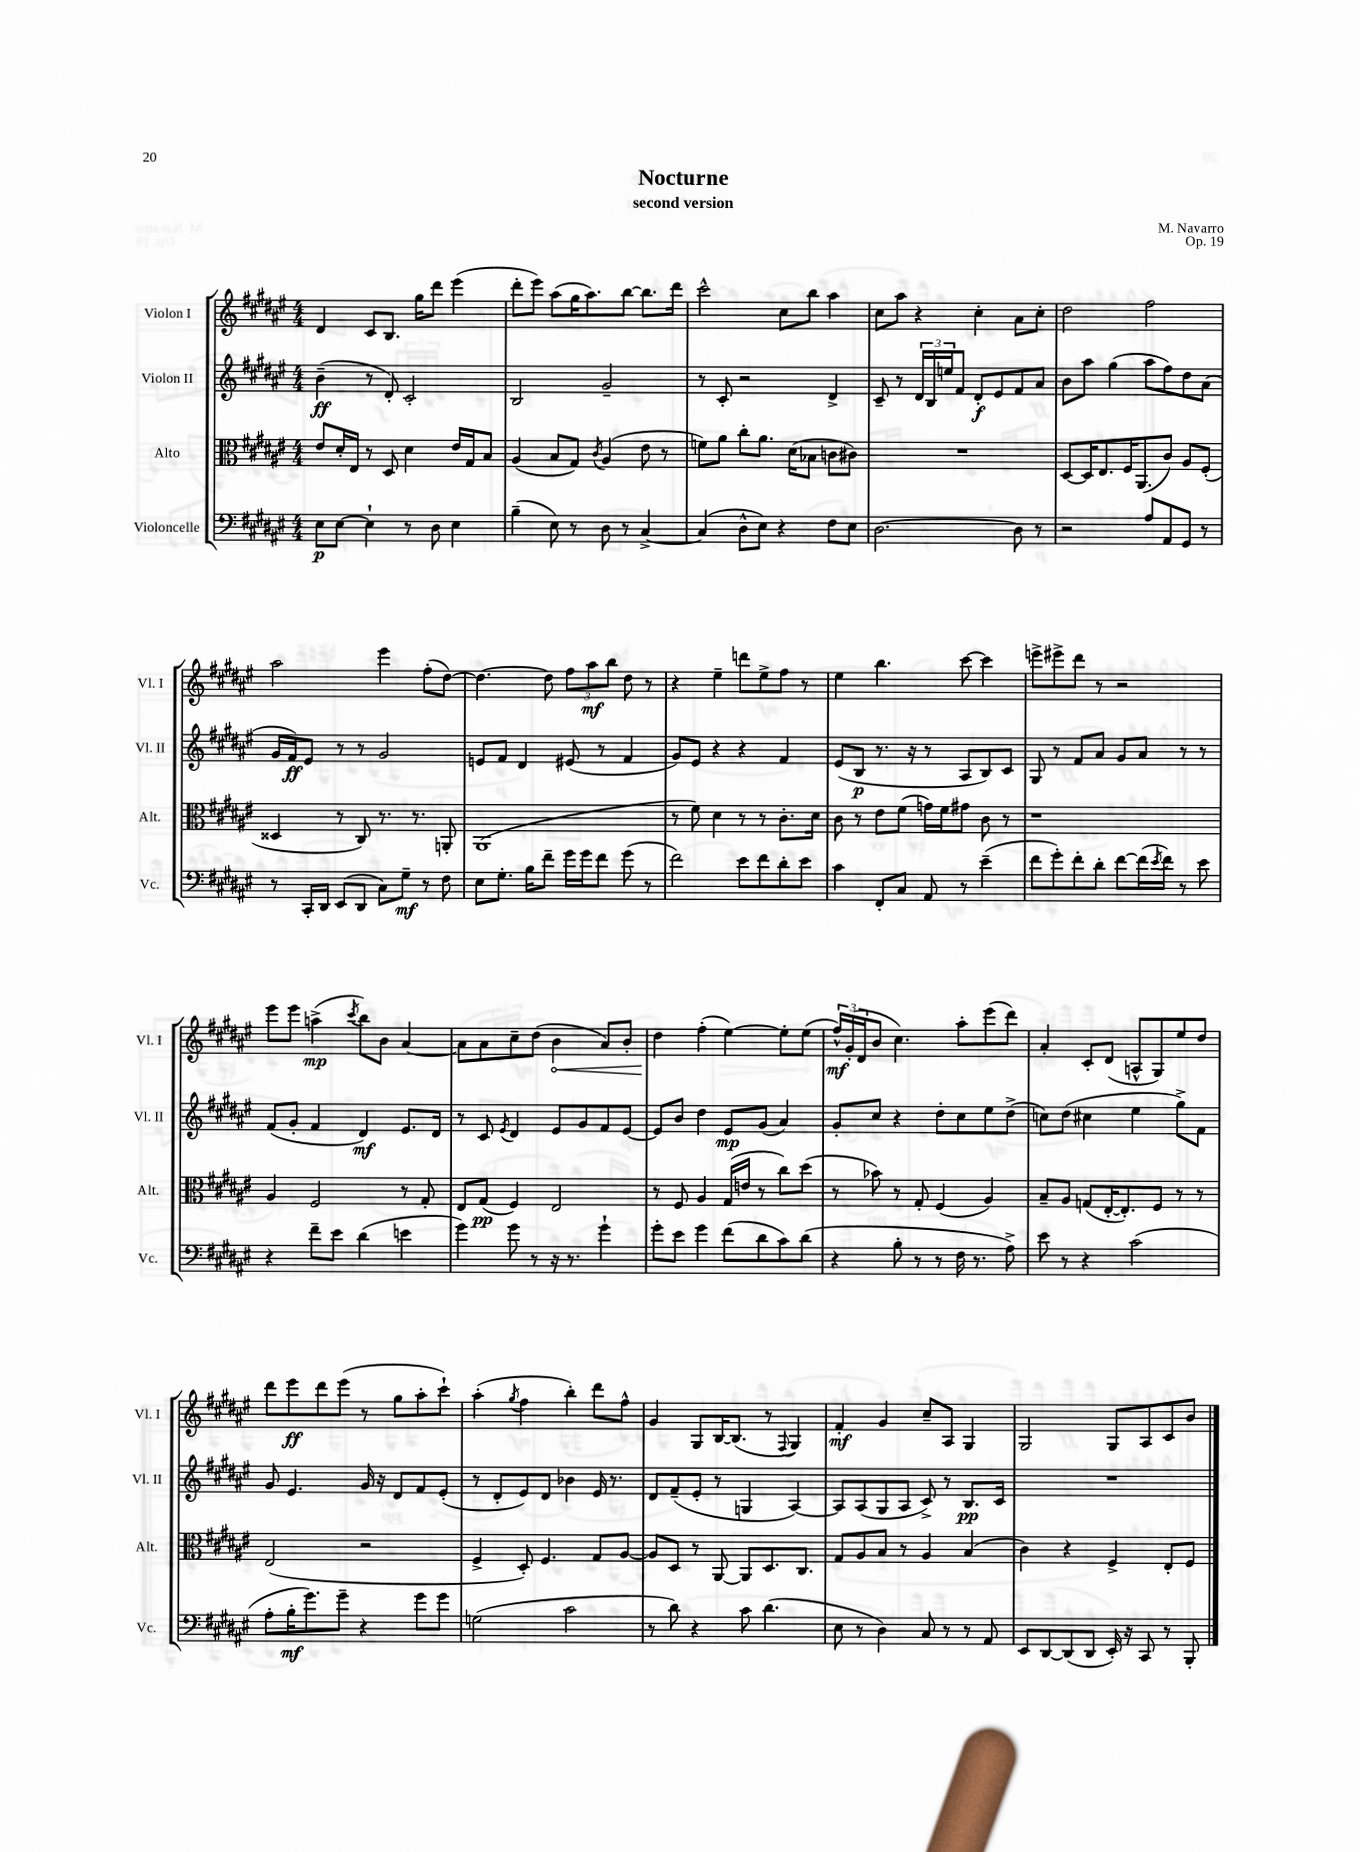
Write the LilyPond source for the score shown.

\header { title = "Nocturne" composer = "M. Navarro" subtitle = "second version" opus = "Op. 19" }
<<
\new StaffGroup <<
\new Staff = "s0" \with { instrumentName = "Violon I" shortInstrumentName = "Vl. I" } {
    \clef treble \key fis \major \numericTimeSignature \time 4/4
    dis'4 cis'8 b8. gis''16 dis'''8 eis'''4( |
    dis'''8-. eis'''8) ais''8( gis''16 ais''8.) b''8~ b''8. dis'''16 |
    cis'''2-^ cis''8 b''8 ais''4 |
    cis''8 ais''8 r4 cis''4-. ais'8 cis''8-. |
    dis''2 fis''2 |
    ais''2 eis'''4 fis''8-.( dis''8~) |
    dis''4.~ dis''8 \tuplet 3/2 { fis''8 ais''8\mf b''8 } dis''8 r8 |
    r4 eis''4-- d'''8 eis''8-> fis''8 r8 |
    eis''4 b''4. cis'''8~ cis'''4 |
    e'''8-> eis'''8-> dis'''8 r8 r2 |
    eis'''8 eis'''8 a''4->\mp( \acciaccatura { cis'''8 } b''8) b'8 ais'4~ |
    ais'8 ais'8 cis''8-- dis''8( \once \override Hairpin.circled-tip = ##t b'4\< ais'8) b'8-. |
    dis''4\! fis''4-.( eis''4~) eis''8-. eis''8( |
    \tuplet 3/2 { fis''16-^\mf) gis'16-.( dis'16 } b'8 cis''4.) ais''8-. eis'''8( dis'''8) |
    ais'4-. cis'8-. dis'8( a8-^ gis8) eis''8 dis''8 |
    dis'''8 eis'''8\ff dis'''8 eis'''8( r8 gis''8 ais''8-. cis'''8-!) |
    ais''4-.( \acciaccatura { gis''8 } fis''4 b''4-.) dis'''8 fis''8-^ |
    gis'4 gis8 b16~ b8.( r8 \appoggiatura { fis8 } gis4) |
    fis'4-.\mf gis'4 cis''8-- ais8 gis4 |
    gis2 gis8 ais8 cis'8 b'8 \bar "|." |
}
\new Staff = "s1" \with { instrumentName = "Violon II" shortInstrumentName = "Vl. II" } {
    \clef treble \key fis \major \numericTimeSignature \time 4/4
    b'4--\ff( r8 dis'8-.) cis'2-. |
    b2 gis'2-- |
    r8 cis'8-. r2 dis'4-> |
    cis'8-- r8 \tuplet 3/2 { dis'16 b16 e''16 } fis'8 dis'8-.\f eis'8 fis'8 ais'8 |
    b'8 ais''8 gis''4( ais''8 fis''8) dis''8 ais'8( |
    gis'16 fis'16\ff) eis'8 r8 r8 gis'2 |
    e'8 fis'8 dis'4 eis'8( r8 fis'4 |
    gis'8) eis'8 r4 r4 fis'4 |
    eis'8( b8\p r8. r16 r8 ais8 b8) cis'8 |
    gis8 r8 fis'8 ais'8 gis'8 ais'8 r8 r8 |
    fis'8( gis'8-. fis'4 dis'4\mf) eis'8. dis'16 |
    r8 cis'8 \acciaccatura { eis'8 } dis'4 eis'8 gis'8 fis'8 eis'8~ |
    eis'8 b'8 dis''4 eis'8\mp gis'8( ais'4) |
    gis'8-. cis''8 r4 dis''8-. cis''8 eis''8 dis''8->( |
    c''8) dis''8( cis''4 eis''4 gis''8->) fis'8 |
    gis'8 eis'4. gis'16 r16 dis'8 fis'8 eis'8-.( |
    r8 dis'8-. eis'8) dis'8 bes'4 eis'16 r8. |
    dis'8 fis'8--( eis'8-. r8 g4 ais4~) |
    ais8 ais8( gis8 ais8 cis'8->) r8 b8.\pp cis'16 |
    R1 \bar "|." |
}
\new Staff = "s2" \with { instrumentName = "Alto" shortInstrumentName = "Alt." } {
    \clef alto \key fis \major \numericTimeSignature \time 4/4
    eis'8 dis'16-. eis16 r8 dis8 dis'4 eis'16 gis16 b8 |
    ais4( b8 gis8) \acciaccatura { cis'8 } ais4( eis'8 r8 |
    f'8) ais'8 cis''8-. ais'8. dis'16( bes8 c'8 cis'8) |
    R1 |
    dis8~ dis16 eis8. fis16 ais,8.( cis'8) ais8 fis8-.( |
    disis4 r8 cis8) r8. r8. a,8-. |
    ais,1( |
    r8 fis'8) dis'4 r8 r8 cis'8.-. dis'16 |
    cis'8 r8 eis'8 fis'8( g'16) fis'16 gis'8 cis'8 r8 |
    r1 |
    ais4 fis2 r8 gis8-. |
    eis8 gis8\pp( fis4) eis2 |
    r8 fis8 ais4 gis16( e'16 r8 cis''8) dis''8( |
    r8 bes'8) r8 gis8-. fis4( ais4) |
    b8-- ais8 g8( eis16~-. eis8.-.) fis8 r8 r8 |
    eis2( r2 |
    fis4-> dis8-.) fis4. gis8 ais8~ |
    ais8 dis8 r8 ais,8~ ais,8 dis8. cis8. |
    gis8 ais8 b8 r8 ais4 b4( |
    cis'4) r4 fis4-> eis8-. fis8 \bar "|." |
}
\new Staff = "s3" \with { instrumentName = "Violoncelle" shortInstrumentName = "Vc." } {
    \clef bass \key fis \major \numericTimeSignature \time 4/4
    eis8\p eis8~ eis4-! r8 dis8 eis4 |
    b4--( eis8) r8 dis8 r8 cis4~-> |
    cis4( dis8-^ eis8) r4 fis8 eis8 |
    dis2.~ dis8 r8 |
    r2 ais8 ais,8 gis,8 r8 |
    r8 cis,16-. dis,16 eis,8( dis,8 cis8) gis8--\mf r8 fis8 |
    eis8 gis8.-. b16 fis'8-- gis'16 gis'16 fis'8 gis'8( r8 |
    fis'2) eis'8 fis'8 dis'8-. eis'8 |
    cis'4 fis,8-. cis8 ais,8 r8 eis'4--( |
    fis'8 gis'8-.) fis'8-. dis'8-. fis'8~ fis'16( \acciaccatura { eis'8 } fis'16) r8 eis'8 |
    r4 fis'8-- eis'8 dis'4( e'4 |
    gis'4) gis'8 r8 r16 r8. gis'4-! |
    gis'8-. eis'8 gis'4 fis'8( dis'8 cis'8) dis'8( |
    r4 b8-. r8 r8 fis16 r8. ais8->) |
    eis'8 r8 r4 cis'2( |
    ais8-. b16-.\mf gis'8.) gis'8-- r4 gis'8 gis'8 |
    g2( cis'2 |
    r8 dis'8) r4 cis'8 dis'4.( |
    eis8 r8 dis4) cis8 r8 r8 ais,8 |
    eis,8 dis,8~ dis,8( dis,8 eis,16-.) r16 cis,8 r8 b,,8-. \bar "|." |
}
>>
>>
\layout { \context { \Score \remove "Bar_number_engraver" } }
